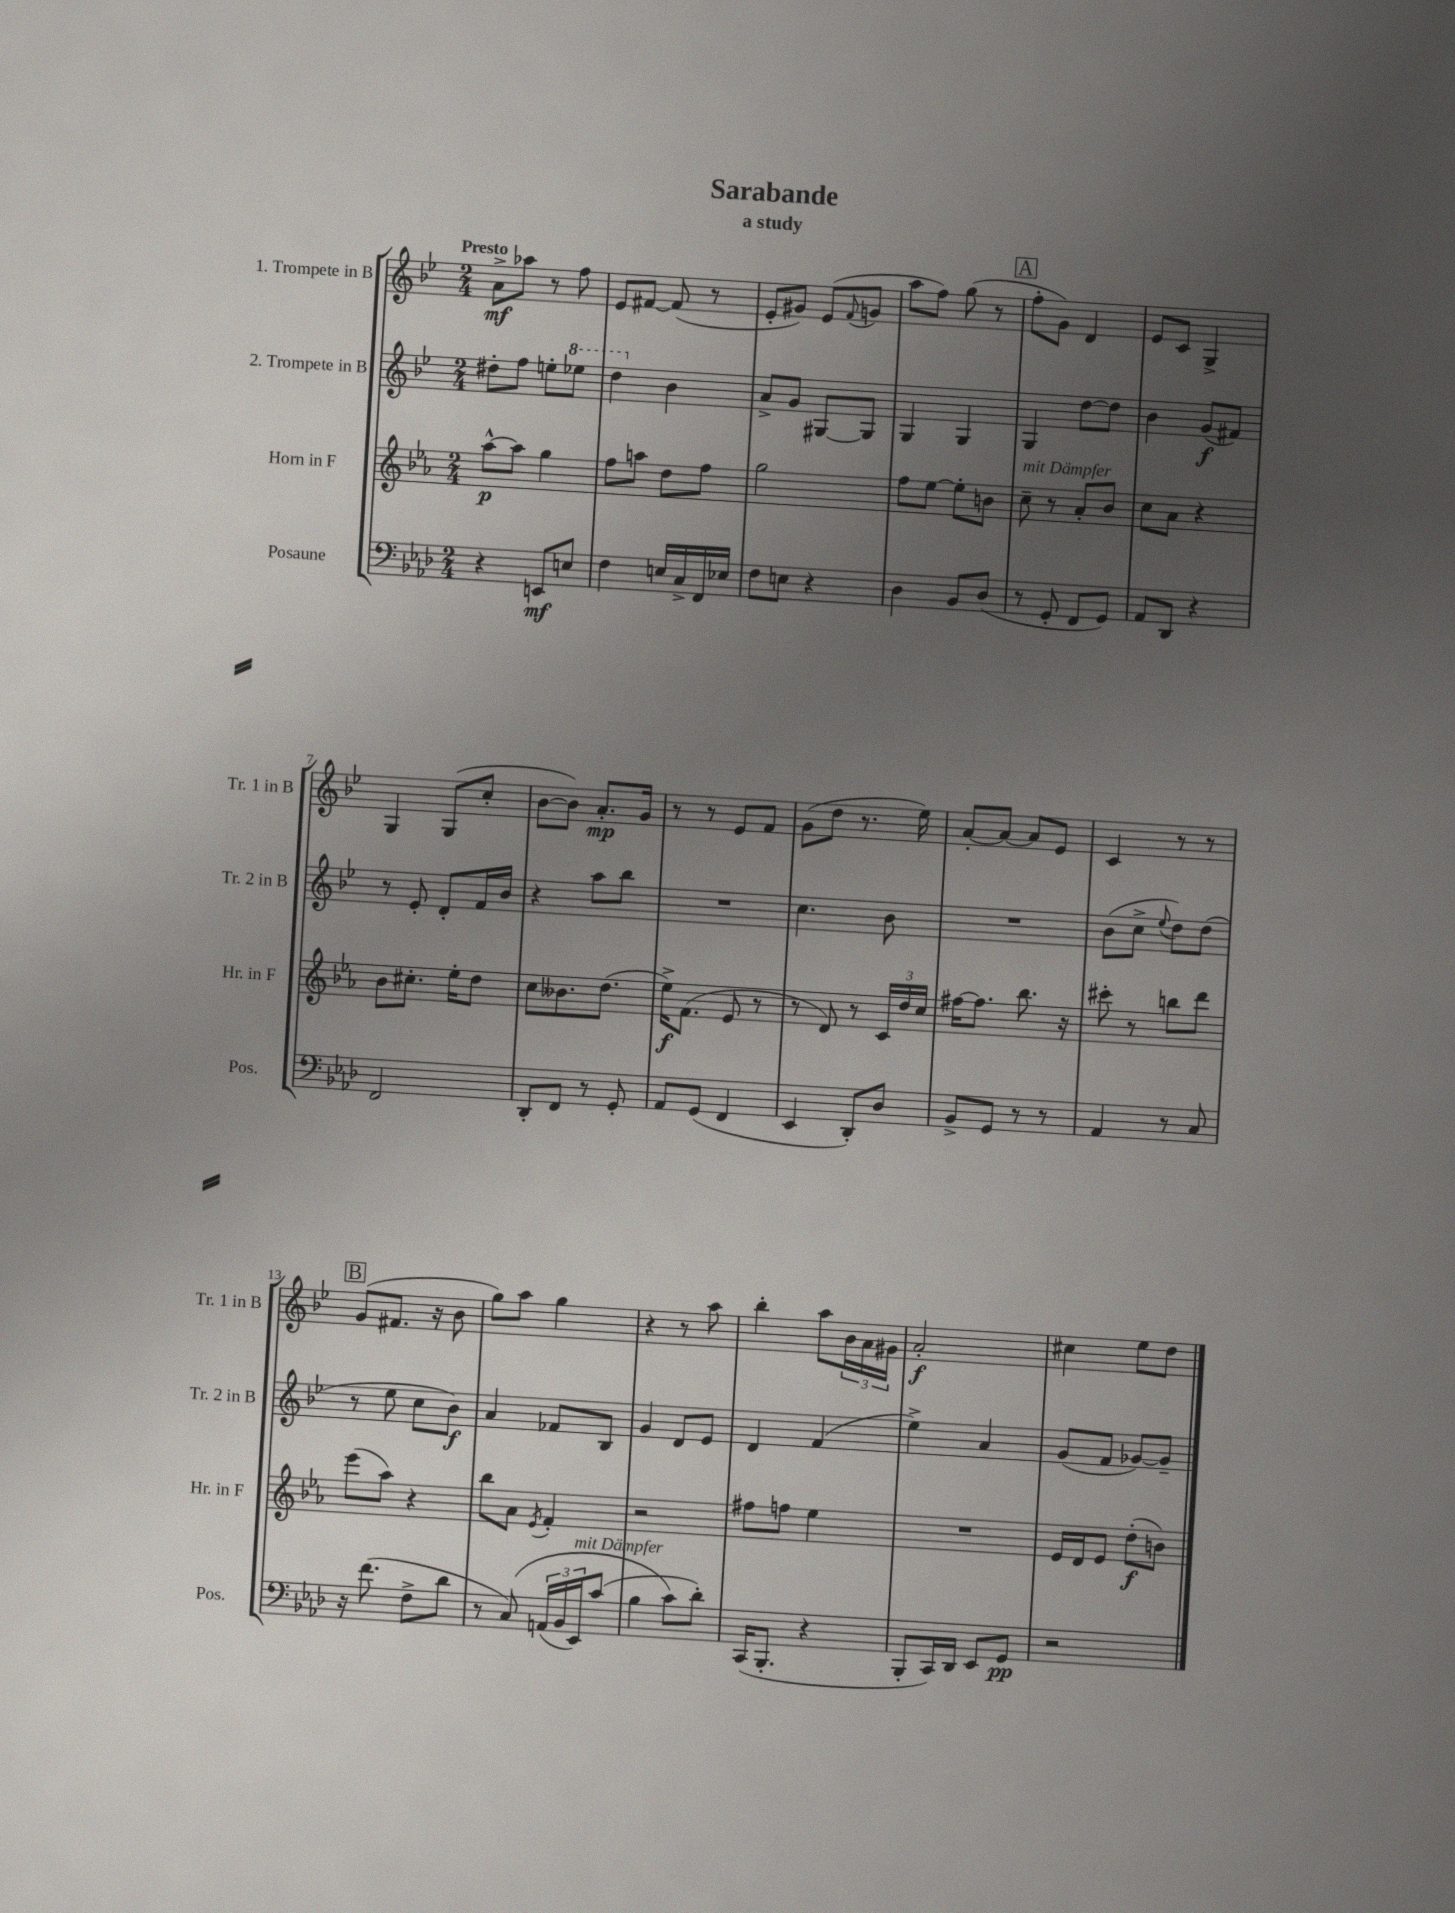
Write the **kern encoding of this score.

**kern	**kern	**kern	**kern
*staff4	*staff3	*staff2	*staff1
*clefF4	*clefG2	*clefG2	*clefG2
*k[b-e-a-d-]	*k[b-e-a-]	*k[b-e-]	*k[b-e-]
*M2/4	*M2/4	*M2/4	*M2/4
4r	[8aa-^^	8dd#'	8a^
.	8aa-]	8ff	8aa-
8EE	4gg	8ee'	8r
8E	.	8eee-	8ff
=	=	=	=
4F	8ff	4ddd	8e-
.	8aa	.	[8f#
16E	8dd	4b-	(8f#]
16C^	.	.	.
16FF	8ff	.	8r
16E-	.	.	.
=	=	=	=
8F	2gg	8a^	8e-'
8E	.	8g	8g#)
4r	.	[8G#	(8e-
.	.	.	8qqf
.	.	8G#]	8g
=	=	=	=
4D-	8ff	4G	8aa
.	[8ee-	.	8ff)
8BB-	8ee-']	4G	(8gg
(8D-	8b	.	8r
=	=	=	=
8r	8cc~	4G	8ff'
8GG'	8r	.	8g)
8FF	8a-'	[8dd	4d
8GG)	8b-	8dd]	.
=	=	=	=
8AA-	8cc	4b-	8e-
8DD-	8a-	.	8c
4r	4r	(8g	4G^
.	.	8f#)	.
=	=	=	=
2FF	8b-	8r	4G
.	8.cc#'	8e-'	.
.	.	8d'	(8G
.	16ee-'	.	.
.	8dd	16f	8cc'
.	.	16b-	.
=	=	=	=
8DD-'	8cc	4r	[8b-
8FF	8.b--	.	8b-])
8r	.	8aa	8.a'
.	(8.dd	.	.
8GG'	.	8bb-	.
.	.	.	16g
=	=	=	=
8AA-	16ee-^)	2r	8r
.	(8.f	.	.
(8GG	.	.	8r
4FF	8e-	.	8e-
.	8r	.	8f
=	=	=	=
4EE-	8r	4.cc	(8g
.	8d)	.	8dd
8DD-')	8r	.	8.r
8D-	24c	8b-	.
.	24dd	.	.
.	.	.	16ee-)
.	24cc	.	.
=	=	=	=
8BB-^	[16ff#	2r	[8a'
.	8.ff#]	.	.
8GG	.	.	8a_
8r	8.bb-	.	8a]
8r	.	.	8e-
.	16r	.	.
=	=	=	=
4AA-	8ccc#'	(8b-	4c
.	8r	8cc^	.
.	.	8qqee-	.
8r	8bb	8dd)	8r
8C	8ddd	(8dd	8r
=	=	=	=
16r	(8eee-	8r	(8g
(8.f	.	.	.
.	8aa-)	8ee-	8.f#
8F^	4r	8cc	.
.	.	.	16r
8d-	.	8b-)	8b-
=	=	=	=
8r	8bb-	4a	8gg)
&(8C)	8a-	.	8aa
.	8qe-	.	.
(24AA	4f'	8f-	4gg
24BB-	.	.	.
24EE-)	.	.	.
(8c	.	8B-	.
=	=	=	=
4B-	2r	4g	4r
8c&)	.	8d	8r
8d-')	.	8e-	8aa
=	=	=	=
(16CC	8ff#	4d	4bb-'
8.BBB-'	.	.	.
.	8ff	.	.
4r	4ee-	(4f	8aa
.	.	.	24b-
.	.	.	24a
.	.	.	24g#
=	=	=	=
8BBB-'	2r	4ee-^)	2a'
16CC)	.	.	.
16DD-	.	.	.
8EE-	.	4a	.
8GG	.	.	.
=	=	=	=
2r	16e-	(8g	4cc#
.	16d	.	.
.	8e-	8f	.
.	(8dd'	[8g-)	8ee-
.	8b)	8g-~]	8dd
==	==	==	==
*-	*-	*-	*-
